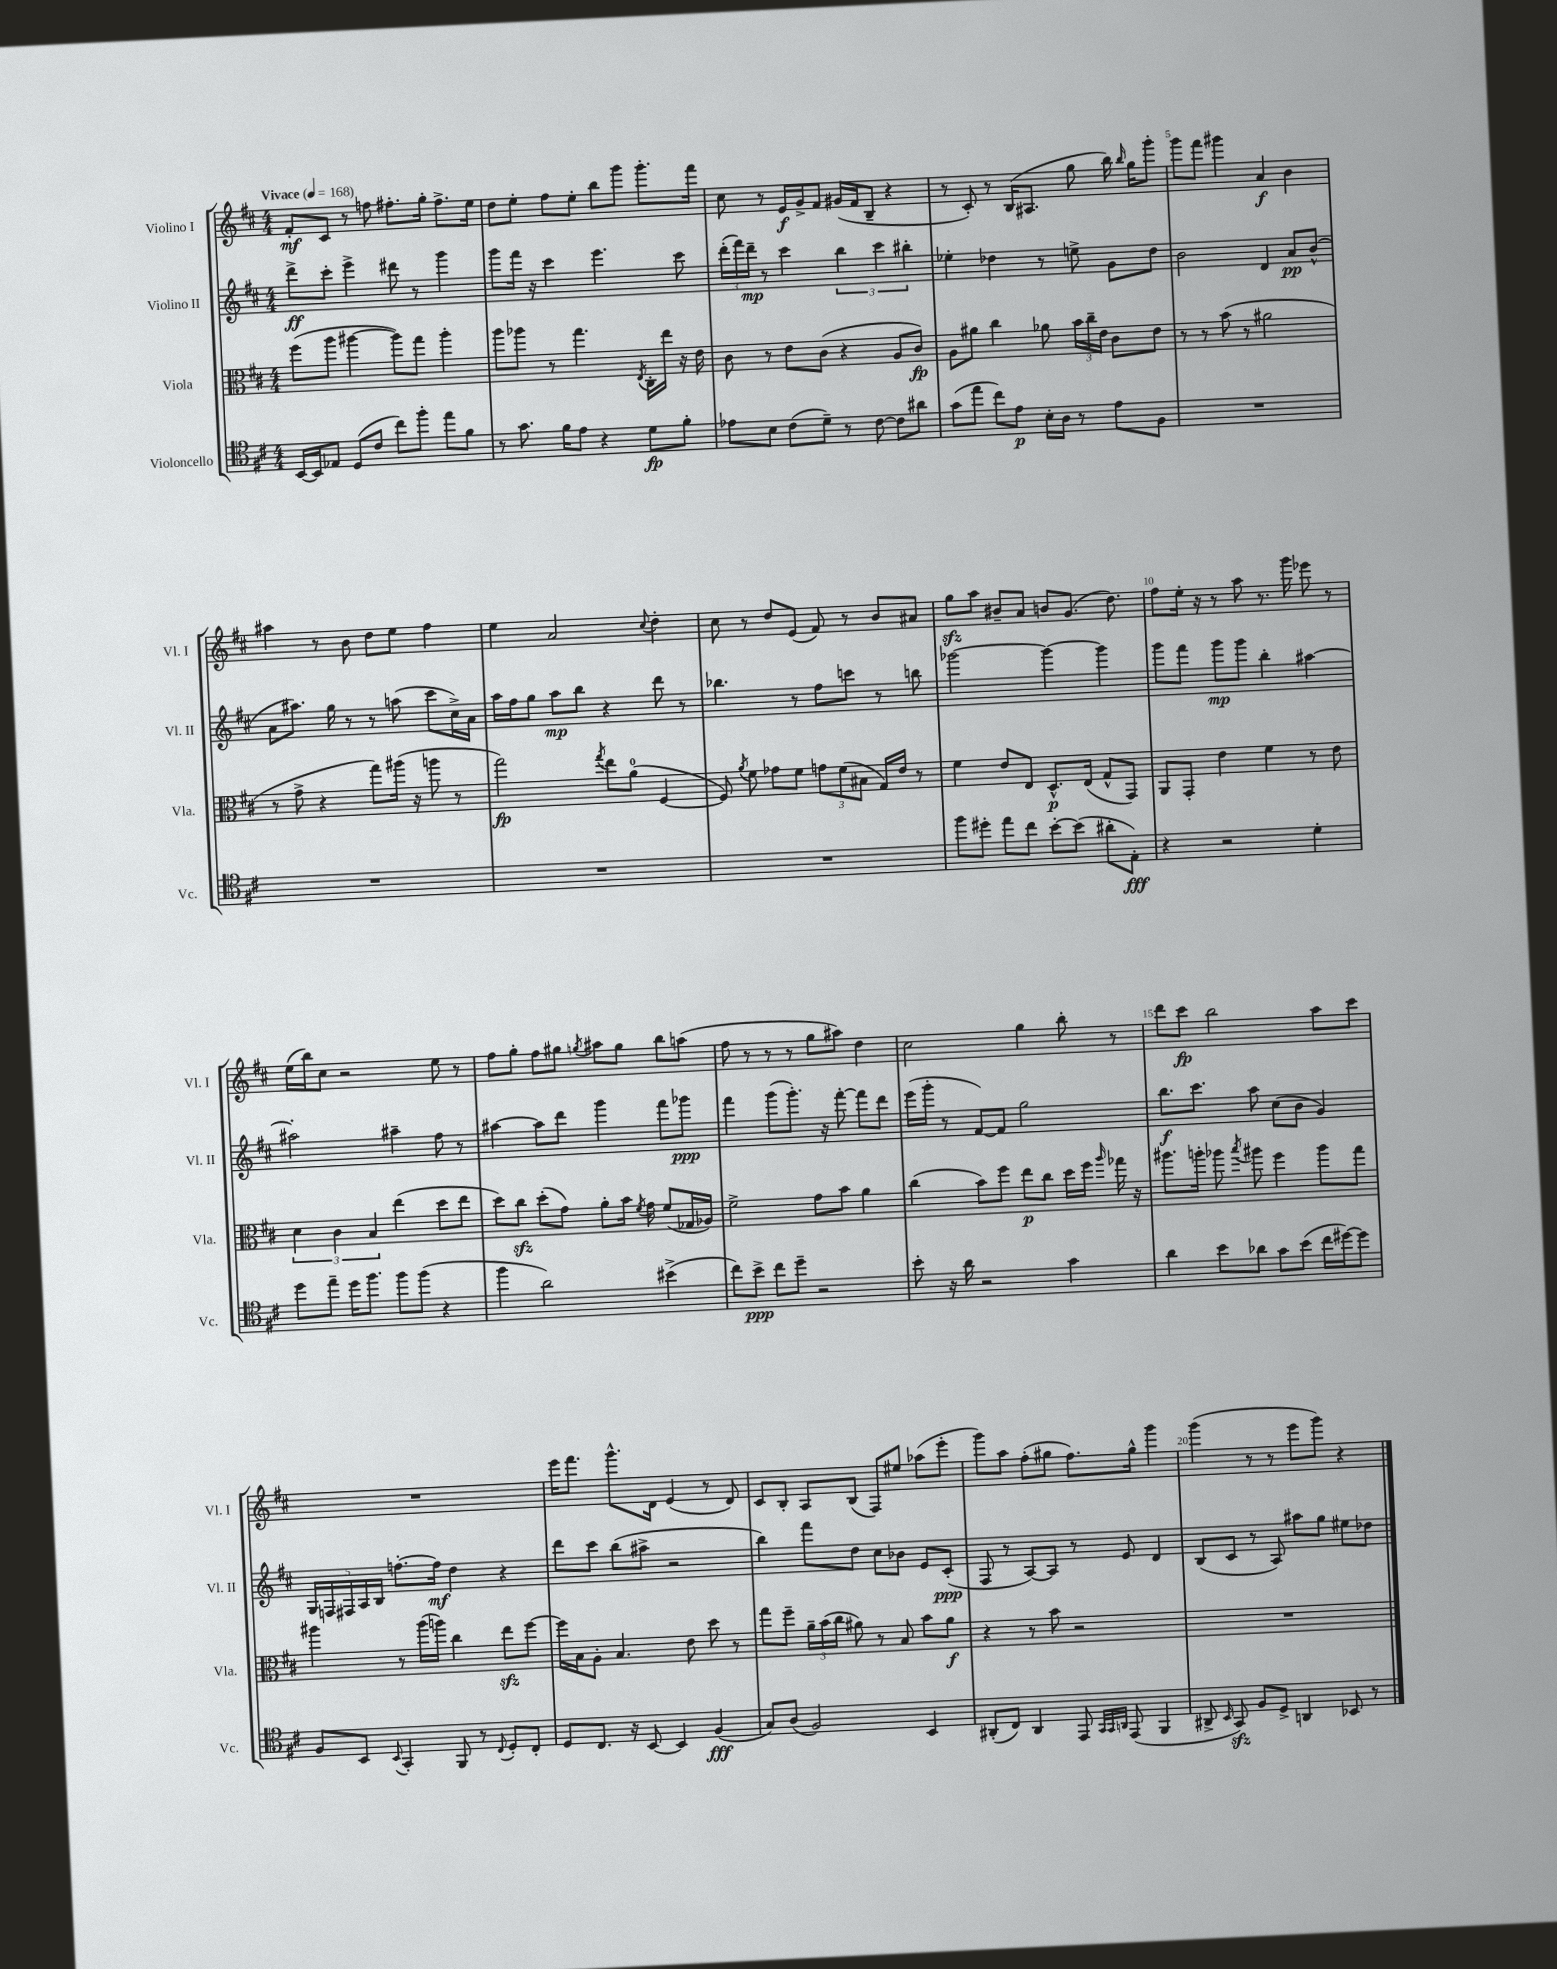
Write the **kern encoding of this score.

**kern	**kern	**kern	**kern
*staff4	*staff3	*staff2	*staff1
*clefC4	*clefC3	*clefG2	*clefG2
*k[f#c#]	*k[f#c#]	*k[f#c#]	*k[f#c#]
*M4/4	*M4/4	*M4/4	*M4/4
*MM168	*MM168	*MM168	*MM168
[16BB	(8ff#	8ddd^	8f#'
16BB]	.	.	.
8E-	8aa	8ccc#'	8c#
(8D	[4aa#	4eee^	8r
8c#	.	.	8ff
8cc#)	8aa#])	8ddd#	8.ff#'
8ff#'	8gg	8r	.
.	.	.	16gg'
8ee	4aa#'	4ggg	8.ff#^
8f#	.	.	.
.	.	.	16ee
=	=	=	=
8r	8aa	8ggg	8dd
8.g	8aa-	16fff#	8ee'
.	.	16r	.
.	8r	4ccc#	8ff#
16f#	.	.	.
8e	4.gg	.	8ee'
4r	.	4.eee	8bb
.	.	.	8ggg
.	8qE	.	.
8d	16C#'	.	8.ggg'
.	16ee	.	.
8f#'	16r	8ccc#	.
.	16e	.	16fff#
=	=	=	=
8e-	8c#	(24ddd'	8cc#
.	.	24fff#)	.
.	.	24ddd~	.
8B	8r	8r	8r
(8c#	8e	4ccc#	16e
.	.	.	16g^
8d~)	(8c#	.	8f#
8r	4r	6bb	(16g#
.	.	.	16f#
[8c#	.	.	8B~
.	.	6ccc#	.
8c#]	8A	.	4r
.	.	6bb#'	.
8a#	8c#)	.	.
=	=	=	=
(8g	8A	4ee-'	8r
8ee	8a#	.	8c#')
8cc#)	4cc#	4dd-	8r
8e	.	.	(16B
.	.	.	8.A#
16B'	8a-	8r	.
16A	.	.	.
8r	24b	8ee^	8gg
.	24cc#~	.	.
.	24e	.	.
8e	8c#	8g	16bb)
.	.	.	16qqbb
.	.	.	16gg
8F#	8e	8dd-	8ggg'
=	=	=	=
1r	8r	2b	8ggg
.	8r	.	8fff#
.	(8b	.	4ggg#
.	8r	.	.
.	2a#	4d	4a
.	.	8a	4b
.	.	(8b^^	.
=	=	=	=
1r	8r	8a	4aa#
.	8g^	8.aa#)	.
.	4r	.	8r
.	.	16gg	.
.	.	8r	8b
.	8gg)	8r	8dd
.	(16aa#	(8aa	8ee
.	16r	.	.
.	8aa	8ccc#	4ff#
.	8r	16cc#^)	.
.	.	16a	.
=	=	=	=
1r	2gg)	16aa	4ee
.	.	16ff#	.
.	.	8gg	.
.	.	8aa	2a
.	.	8bb	.
.	8qgg	.	.
.	8ee	4r	.
.	(8a	.	.
.	.	.	8qqcc#
.	[4F#	8ddd	4dd'
.	.	8r	.
=	=	=	=
1r	8F#])	4.bb-	8cc#
.	8qa	.	.
.	8f#	.	8r
.	8g-	.	8dd
.	8f#	8r	(8e
.	12g	8ff#	8f#)
.	(12f#	.	.
.	.	8ccc	8r
.	12B#	.	.
.	16G)	8r	8b
.	16e	.	.
.	8r	8bb	8a#
=	=	=	=
8ff#	4f#	[2ggg-	8gg
8dd#'	.	.	8aa
8ee	8e	.	8b#~
8cc#	8E	.	8a
[8b'	8.D^^	4ggg-_	8b
(8b]	.	.	(8.g
.	(16E	.	.
8a#'	8G^^	4ggg-]	.
.	.	.	8.dd)
8E')	8GG)	.	.
=	=	=	=
4r	8AA	8ggg	8ff#
.	8GG'	8fff#	16ee'
.	.	.	16r
2r	4e	8ggg	8r
.	.	8ggg	8aa
.	4f#	4bb'	8.r
.	.	.	16ggg
4d'	8r	[4aa#	8eee-
.	8e	.	8r
=	=	=	=
8dd	6d	2aa#']	(16ee
.	.	.	16bb)
8ee~	.	.	8cc#
.	6c#	.	.
16dd	.	.	2r
8.ff#	.	.	.
.	6B	.	.
8ff#	(4ee	4aa#~	.
(8ff#	.	.	.
4r	8dd	8ff#	8ee
.	8ee	8r	8r
=	=	=	=
4ff#	8dd)	[4aa#	8ff#
.	8cc#	.	8gg'
2a)	(8dd'	8aa#]	8ff#
.	8g)	8ddd	8gg#
.	.	.	8qgg
.	8a'	4ggg	8aa#
.	16b	.	8gg
.	8qf#	.	.
.	16g	.	.
(4b#^	(8f#	8fff#	8bb
.	16G-	8ggg-	(8aa
.	16A-)	.	.
=	=	=	=
8cc#)	2f#^	4fff#	8ff#
8b^	.	.	8r
8cc#	.	(8ggg	8r
8dd~	.	8.ggg')	8r
2r	8g	.	8gg
.	.	16r	.
.	8b	[8fff#'	8aa#)
.	4a	8fff#]	4dd
.	.	8ddd	.
=	=	=	=
8b'	(4cc#	(16eee	2cc#
.	.	16ggg'	.
16r	.	8r	.
16a	.	.	.
2r	8b)	[8f#)	.
.	8ff#	8f#]	.
.	8ee	2gg	4gg
.	8cc#	.	.
4g	16dd	.	8bb'
.	16ff#	.	.
.	16qqaa	.	.
.	16gg-	.	8r
.	16r	.	.
=	=	=	=
4a	8.aa#	8.bb	8ddd
.	.	.	8ccc#
.	16aa'	8.ccc#	.
8b	8aa-	.	2bb
.	8qbb	.	.
8a-	8aa#	8aa	.
8g	4ff#	(8cc#	.
(8b	.	8b	.
16cc#	8aa#	4g)	8aa
[16dd#)	.	.	.
8dd#]	8gg	.	8ccc#
=	=	=	=
8F#	4aa#	20G	1r
.	.	20F	.
.	.	20F#	.
8BB	.	.	.
.	.	20A	.
.	.	20B	.
8qqBB	.	.	.
4GG'	8r	[8.ff'	.
.	(16aa#	.	.
.	16aa)	16ff]	.
8FF#	4cc#	4dd	.
8r	.	.	.
8qqC#	.	.	.
8D'	8ee	4r	.
8C#'	[8ff#	.	.
=	=	=	=
8D	16ff#]	8ddd	16eee
.	16B	.	8.fff#
8.C#	8A'	8ccc#	.
.	4.B	(8bb	8.ggg^^
16r	.	.	.
[8BB	.	8aa#^	.
.	.	.	16d
4BB]	.	2r	(4e
.	8e	.	.
(4F#	8dd	.	8r
.	8r	.	8d)
=	=	=	=
8G)	8gg	4bb)	8c#
(8A	8ff#~	.	8B'
2F#)	24a~	8fff#	8A
.	(24b	.	.
.	24cc#	.	.
.	8a#)	8dd	(8B
.	8r	8cc#	8F#)
.	8B	8b-	8ee#
4BB	8b	8e	(8aa-
.	8a#	(8c#'	8eee'
=	=	=	=
(8AA#'	4r	8F#	8ggg)
8C#)	.	8r	8aa
4AA#	8r	[8A)	(8ff#'
.	8b	8A]	8gg#
8EE	2r	8r	8.ff#)
32qqGG	.	.	.
32qqGG	.	.	.
32qqAA	.	.	.
(8EE	.	8e	.
.	.	.	16gg#^^
4FF#	.	4d	4ggg
=	=	=	=
8AA#^	1r	(8B	(4ggg
16qqBB	.	.	.
8GG)	.	8c#	.
8F#	.	8r	8r
8D^	.	8A)	8r
4AA	.	8aa#	8eee
.	.	8gg	8ggg)
8BB-	.	8ee#	4r
8r	.	8dd-	.
==	==	==	==
*-	*-	*-	*-
